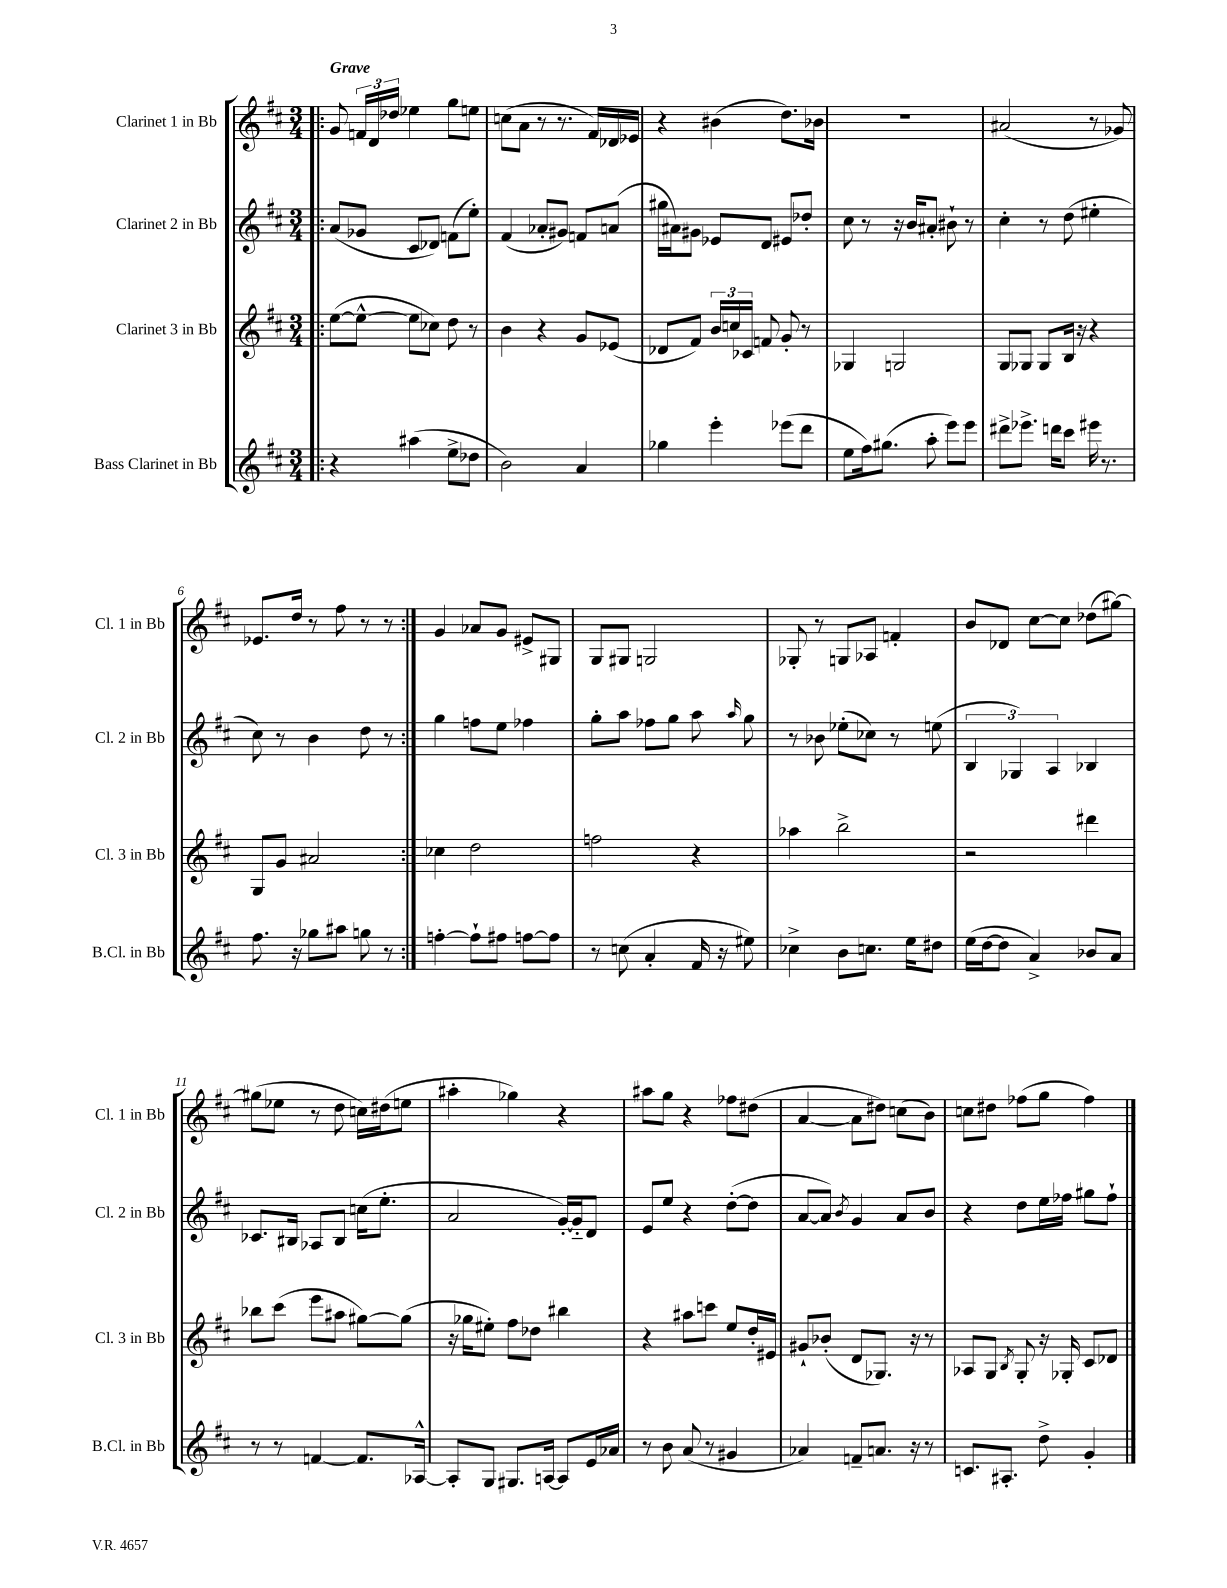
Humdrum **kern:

**kern	**kern	**kern	**kern
*staff4	*staff3	*staff2	*staff1
*clefG2	*clefG2	*clefG2	*clefG2
*k[f#c#]	*k[f#c#]	*k[f#c#]	*k[f#c#]
*M3/4	*M3/4	*M3/4	*M3/4
=!|:	=!|:	=!|:	=!|:
4r	([8ee	(8a	8g
.	8ee^^_	8g-	24f
.	.	.	24d
.	.	.	24dd-
(4aa#	8ee]	8c#	4ee-
.	8cc-)	8d-)	.
8ee^	8dd	(8f	8gg
8dd-	8r	8ee')	8ee
=	=	=	=
2b)	4b	(4f#	(8cc
.	.	.	8a
.	4r	8a-'	8r
.	.	8g#)	8.r
4a	8g	8f	.
.	.	.	16f#)
.	(8e-	(8a	16d-
.	.	.	16e-
=	=	=	=
4gg-	8d-	16gg#	4r
.	.	16a#)	.
.	8f#)	8g#	.
4eee'	24b	8e-	(4b#
.	24cc	.	.
.	24c-	.	.
.	8f	8d	.
(8eee-	8g'	8e#	8.dd)
8ddd	8r	8dd-'	.
.	.	.	16b-
=	=	=	=
8ee	4G-	8cc#	2.r
16ff#)	.	8r	.
(8.gg#	.	.	.
.	2G	16r	.
.	.	16b	.
8aa'	.	8a#'	.
8eee)	.	8b#`	.
8eee	.	8r	.
=	=	=	=
8ddd#^	8G	4cc#'	(2a#
8.eee-^	8G-	.	.
.	8G-	8r	.
16ddd	.	.	.
8ccc#	16B	(8dd	.
.	16r	.	.
16eee#	4r	4ee#'	8r
8.r	.	.	.
.	.	.	8g-)
=	=	=	=
8.ff#	8G	8cc#)	8.e-
.	8g	8r	.
16r	.	.	16dd
8gg-	2a#	4b	8r
8aa#	.	.	8ff#
8gg	.	8dd	8r
8r	.	8r	8r
=:|!	=:|!	=:|!	=:|!
[4ff'	4cc-	4gg	4g
8ff`]	2dd	8ff	8a-
8ff#	.	8ee	8g
[8ff	.	4ff-	8e#^
8ff]	.	.	8G#
=	=	=	=
8r	2ff	8gg'	8G
(8cc	.	8aa	8G#
4a'	.	8ff-	2G
.	.	8gg	.
16f#	4r	8aa	.
16r	.	.	.
.	.	16qqaa	.
8ee#)	.	8gg	.
=	=	=	=
4cc-^	4aa-	8r	8G-'
.	.	8b-	8r
8b	2bb^	(8ee-'	8G
8.cc	.	8cc-)	8A-
.	.	8r	4f'
16ee	.	.	.
8dd#	.	(8ee	.
=	=	=	=
(16ee	2r	6B	8b
[16dd	.	.	.
8dd]	.	.	8d-
.	.	6G-)	.
4a^)	.	.	[8cc#
.	.	6A	.
.	.	.	8cc#]
8b-	4ddd#	4B-	(8dd-
8a	.	.	[8gg#)
=	=	=	=
8r	8bb-	8.c-	(8gg#]
8r	(8ccc#	.	8ee-
.	.	16B#	.
[4f	8eee	8A-	8r
.	8aa#	8B#	8dd
8.f]	[8gg#)	(16cc	16cc)
.	.	8.ee'	(16dd#
.	(8gg#]	.	8ee
[16A-^^	.	.	.
=	=	=	=
8A-']	16r	2a	4aa#'
.	16gg-	.	.
8G	8ee#')	.	.
8.G#	8ff#	.	4gg-)
.	8dd-	.	.
[16A	.	.	.
8A]	4bb#	[16g')	4r
.	.	16g'~]	.
16e	.	8d	.
16a-	.	.	.
=	=	=	=
8r	4r	8e	8aa#
8b	.	8ee	8gg
(8a	8aa#	4r	4r
8r	8ccc	.	.
4g#	8ee	([8dd'	8ff-
.	16dd'	8dd]	(8dd#
.	16e#	.	.
=	=	=	=
4a-)	8g#`	[8a	[4a
.	(8b-'	8a])	.
.	.	8qb	.
8f~	8d	4g	8a]
8.a	8.G-)	.	8dd#)
.	.	8a	(8cc
16r	16r	.	.
8r	8r	8b	8b)
=	=	=	=
8.c	8A-	4r	8cc
.	8G	.	8dd#
8.A#'	.	.	.
.	8qB	.	.
.	8G'	8dd	(8ff-
8dd^	16r	16ee	8gg
.	16G-'	16ff-	.
4g'	8c#	8gg#	4ff-)
.	8d-	8ff-`	.
==	==	==	==
*-	*-	*-	*-
